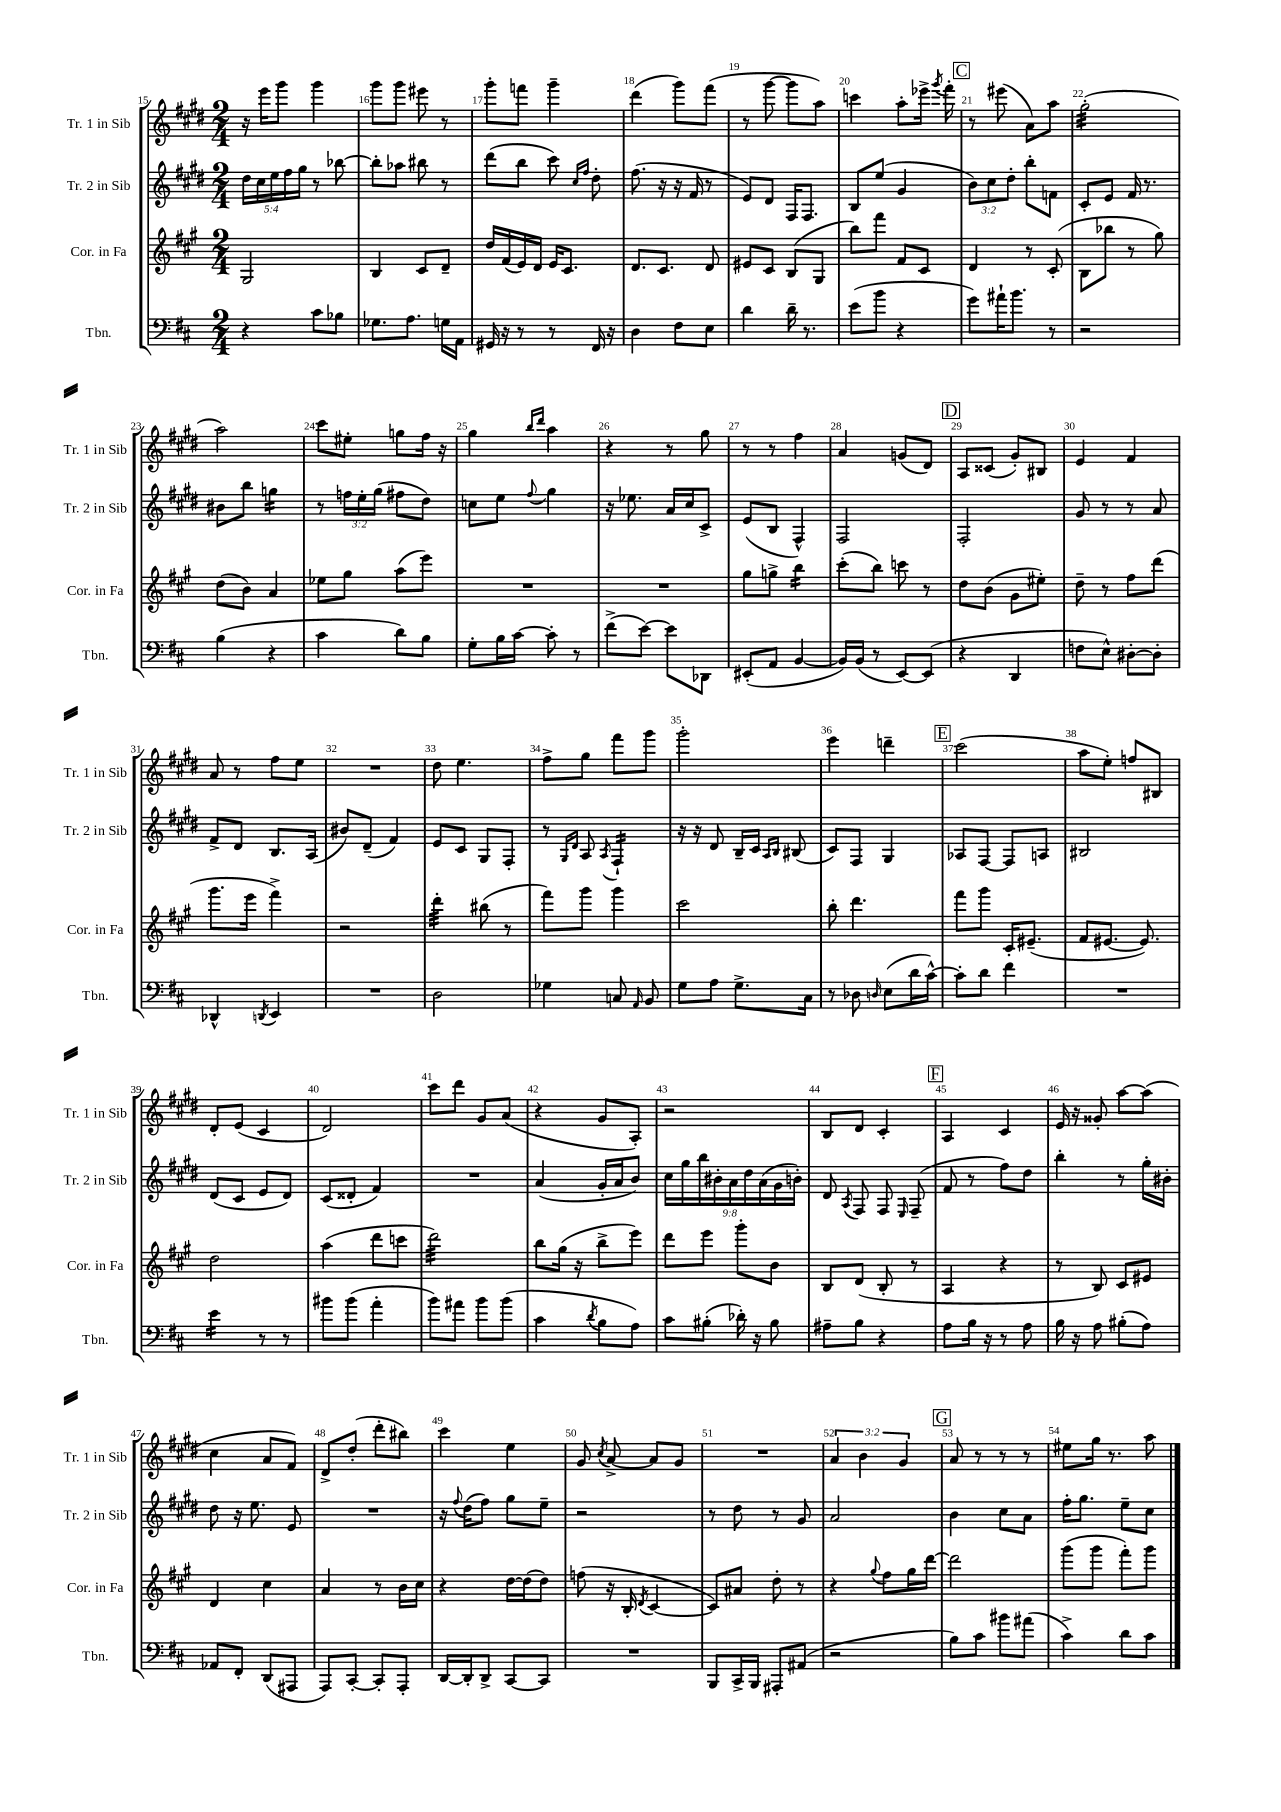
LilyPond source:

<<
\new StaffGroup <<
\new Staff = "s0" \with { instrumentName = "Tr. 1 in Sib" shortInstrumentName = "Tr. 1 in Sib" } {
    \clef treble \key e \major \numericTimeSignature \time 2/4 \override Staff.TupletNumber.text = #tuplet-number::calc-fraction-text
    \autoBeamOff r16 e'''16[ gis'''8] gis'''4 |
    gis'''8[ gis'''8] eis'''8 r8 |
    gis'''8[-. f'''8] gis'''4-- |
    dis'''4( gis'''8[) fis'''8]( |
    r8 gis'''8~ gis'''8[ a''8]) |
    c'''4 a''8[-. ees'''16]-> \acciaccatura { gis'''8 } fis'''16-. |
    \mark \markup { \box "C" } r8 eis'''8( a'8[) a''8] |
    gis''2:32-.( |
    a''2) |
    cis'''8[ eis''8]-. g''8[ fis''16] r16 |
    gis''4 \grace { b''16[ dis'''16] } a''4 |
    r4 r8 gis''8 |
    r8 r8 fis''4 |
    a'4 g'8[( dis'8]) |
    \mark \markup { \box "D" } a8[ cisis'8]( gis'8[-.) bis8] |
    e'4 fis'4 |
    a'8 r8 fis''8[ e''8] |
    R2 |
    dis''8 e''4. |
    fis''8[-> gis''8] fis'''8[ gis'''8] |
    gis'''2-. |
    e'''4 d'''4-- |
    \mark \markup { \box "E" } cis'''2( |
    a''8[ e''8]-.) f''8[ bis8] |
    dis'8[-. e'8]( cis'4 |
    dis'2) |
    cis'''8[ dis'''8] gis'8[ a'8]( |
    r4 gis'8[ a8]-.) |
    r2 |
    b8[ dis'8] cis'4-. |
    \mark \markup { \box "F" } a4 cis'4 |
    e'16 r16 gisis'8-. a''8[~ a''8]( |
    cis''4 a'8[ fis'8]) |
    dis'8[-> dis''8]-.( dis'''8[-. bis''8]) |
    cis'''4 e''4 |
    gis'8 \acciaccatura { cis''8 } a'8~-> a'8[ gis'8] |
    R2 |
    \tuplet 3/2 { a'4 b'4 gis'4 } |
    \mark \markup { \box "G" } a'8 r8 r8 r8 |
    eis''8[ gis''16] r8. a''8 \bar "|." |
}
\new Staff = "s1" \with { instrumentName = "Tr. 2 in Sib" shortInstrumentName = "Tr. 2 in Sib" } {
    \clef treble \key e \major \numericTimeSignature \time 2/4 \override Staff.TupletNumber.text = #tuplet-number::calc-fraction-text
    \autoBeamOff \tuplet 5/4 { dis''16[ cis''16 e''16 fis''16 gis''16] } r8 bes''8~ |
    bes''8[-. aes''8] bis''8 r8 |
    dis'''8[( b''8] cis'''8) \grace { cis''16[ fis''16] } dis''8-. |
    fis''8.( r16 r16 fis'16 r8 |
    e'8[) dis'8] fis16[ fis8.] |
    b8[ e''8]( gis'4 |
    \mark \markup { \box "C" } \tuplet 3/2 { b'8[) cis''8 dis''8]-. } b''8[-. f'8] |
    cis'8[-. e'8] fis'16 r8. |
    bis'8[ b''8] g''4:16 |
    r8 \tuplet 3/2 { f''16[ e''16-. gis''16]( } fis''8[ dis''8]) |
    c''8[ e''8] \appoggiatura { fis''8 } gis''4 |
    r16 ees''8. a'16[ cis''16 cis'8]-> |
    e'8[( b8] fis4-^) |
    fis2 |
    \mark \markup { \box "D" } fis2-. |
    gis'8 r8 r8 a'8 |
    fis'8[-> dis'8] b8.[ a16]( |
    bis'8[) dis'8]--( fis'4) |
    e'8[ cis'8] gis8[ fis8]-. |
    r8 \grace { gis16[ dis'16] } a8 \acciaccatura { a8 } fis4:16-! |
    r16 r16 dis'8 b16[-- cis'16] \grace { a16[ b16] } bis8( |
    cis'8[) fis8] gis4 |
    \mark \markup { \box "E" } aes8[ fis8]~ fis8[ a8] |
    bis2 |
    dis'8[( cis'8] e'8[ dis'8]) |
    cis'8[( disis'8]-. fis'4) |
    R2 |
    a'4( gis'16[-. a'16 b'8]) |
    \tuplet 9/8 { cis''16[ gis''16 b''16 bis'16-. a'16 dis''16 a'16( gis'16 b'16]-.) } |
    dis'8 \acciaccatura { a8 } fis8 fis8 \grace { e16 } fis8--( |
    \mark \markup { \box "F" } fis'8 r8 fis''8[) dis''8] |
    b''4-. r8 gis''16[-. bis'16]-. |
    dis''8 r16 e''8. e'8 |
    R2 |
    r16 \appoggiatura { fis''8 } dis''16[( fis''8]) gis''8[ e''8]-- |
    r2 |
    r8 dis''8 r8 gis'8 |
    a'2 |
    \mark \markup { \box "G" } b'4 cis''8[ a'8] |
    fis''16[-. gis''8.] e''8[-- cis''8] \bar "|." |
}
\new Staff = "s2" \with { instrumentName = "Cor. in Fa" shortInstrumentName = "Cor. in Fa" } {
    \clef treble \key a \major \numericTimeSignature \time 2/4
    \autoBeamOff gis2 |
    b4 cis'8[ d'8]-- |
    d''16[ fis'16( e'16) d'16] e'16[ cis'8.] |
    d'8.[ cis'8.] d'8 |
    eis'8[ cis'8] b8[( gis8] |
    b''8[) fis'''8] fis'8[ cis'8] |
    \mark \markup { \box "C" } d'4 r8 cis'8-.( |
    b8[ bes''8] r8 gis''8) |
    d''8[( b'8]) a'4 |
    ees''8[ gis''8] a''8[( e'''8]) |
    R2 |
    R2 |
    gis''8[ g''8]-> b''4:16 |
    cis'''8[-.( b''8]) c'''8 r8 |
    \mark \markup { \box "D" } d''8[ b'8]( gis'8[ eis''8]-.) |
    d''8-- r8 fis''8[ d'''8]( |
    gis'''8.[ e'''16] fis'''4->) |
    r2 |
    d'''4:32-. bis''8( r8 |
    fis'''8[) gis'''8] gis'''4 |
    cis'''2 |
    b''8-. d'''4. |
    \mark \markup { \box "E" } fis'''8[ gis'''8] cis'16[-. eis'8.]--( |
    fis'8[ eis'8.]~ eis'8.) |
    d''2 |
    a''4( d'''8[ c'''8] |
    d'''2:32) |
    b''8[ gis''16]( r16 b''8[-> e'''8]) |
    d'''8[ e'''8] gis'''8[-. b'8] |
    b8[ d'8]( b8-. r8 |
    \mark \markup { \box "F" } a4 r4 |
    r8 b8) cis'8[ eis'8] |
    d'4 cis''4 |
    a'4 r8 b'16[ cis''16] |
    r4 d''16[~ d''16( d''8]) |
    f''8( r16 b16-. \acciaccatura { d'8 } cis'4~ |
    cis'8[) ais'8] d''8-. r8 |
    r4 \appoggiatura { gis''8 } fis''8[ gis''16 d'''16]~ |
    \mark \markup { \box "G" } d'''2 |
    gis'''8[( gis'''8] fis'''8[-.) gis'''8] \bar "|." |
}
\new Staff = "s3" \with { instrumentName = "Tbn." shortInstrumentName = "Tbn." } {
    \clef bass \key d \major \numericTimeSignature \time 2/4
    \autoBeamOff r4 cis'8[ bes8] |
    ges8.[ a8.] g16[ a,16] |
    gis,16 r16 r8 r8 fis,16 r16 |
    d4 fis8[ e8] |
    d'4 d'16-- r8. |
    e'8[( b'8] r4 |
    \mark \markup { \box "C" } g'8[) ais'16-! b'8.] r8 |
    r2 |
    b4( r4 |
    cis'4 d'8[) b8] |
    g8[-. b16 cis'16]~ cis'8-. r8 |
    fis'8[->( e'8]~) e'8[ des,8] |
    eis,8[-.( a,8] b,4~ |
    b,16[) b,16]( r8 e,8[~) e,8]( |
    \mark \markup { \box "D" } r4 d,4 |
    f8[ e8]-^) dis8[~-. dis8]-. |
    des,4-^ \acciaccatura { d,8 } e,4 |
    R2 |
    d2 |
    ges4 c8 \grace { a,16 } b,8 |
    g8[ a8] g8.[-> cis16] |
    r8 des8 \grace { d16 } e8[( d'16 cis'16]~-^) |
    \mark \markup { \box "E" } cis'8[-. d'8] fis'4 |
    R2 |
    e'4:16 r8 r8 |
    bis'8[ bis'8]( a'4-. |
    b'8[) ais'8] b'8[ b'8]( |
    cis'4 \acciaccatura { d'8 } b8[ a8]) |
    cis'8[ bis8]-.( des'16-.) r16 bis8 |
    ais8[-- b8] r4 |
    \mark \markup { \box "F" } a8[ b16] r16 r8 a8 |
    b16 r16 a8 bis8[-.( a8]) |
    aes,8[ fis,8]-. d,8[( ais,,8] |
    a,,8[) cis,8]~-. cis,8[-. a,,8]-. |
    d,16[~ d,16-. d,8]-> cis,8[~ cis,8] |
    R2 |
    b,,8[ cis,16-> b,,16] ais,,8[-. ais,8]( |
    r2 |
    \mark \markup { \box "G" } b8[) cis'8] bis'8[ ais'8]( |
    cis'4->) d'8[ cis'8] \bar "|." |
}
>>
>>
\layout { \context { \Score currentBarNumber = #15 \override BarNumber.break-visibility = ##(#f #t #t) barNumberVisibility = #all-bar-numbers-visible } }
